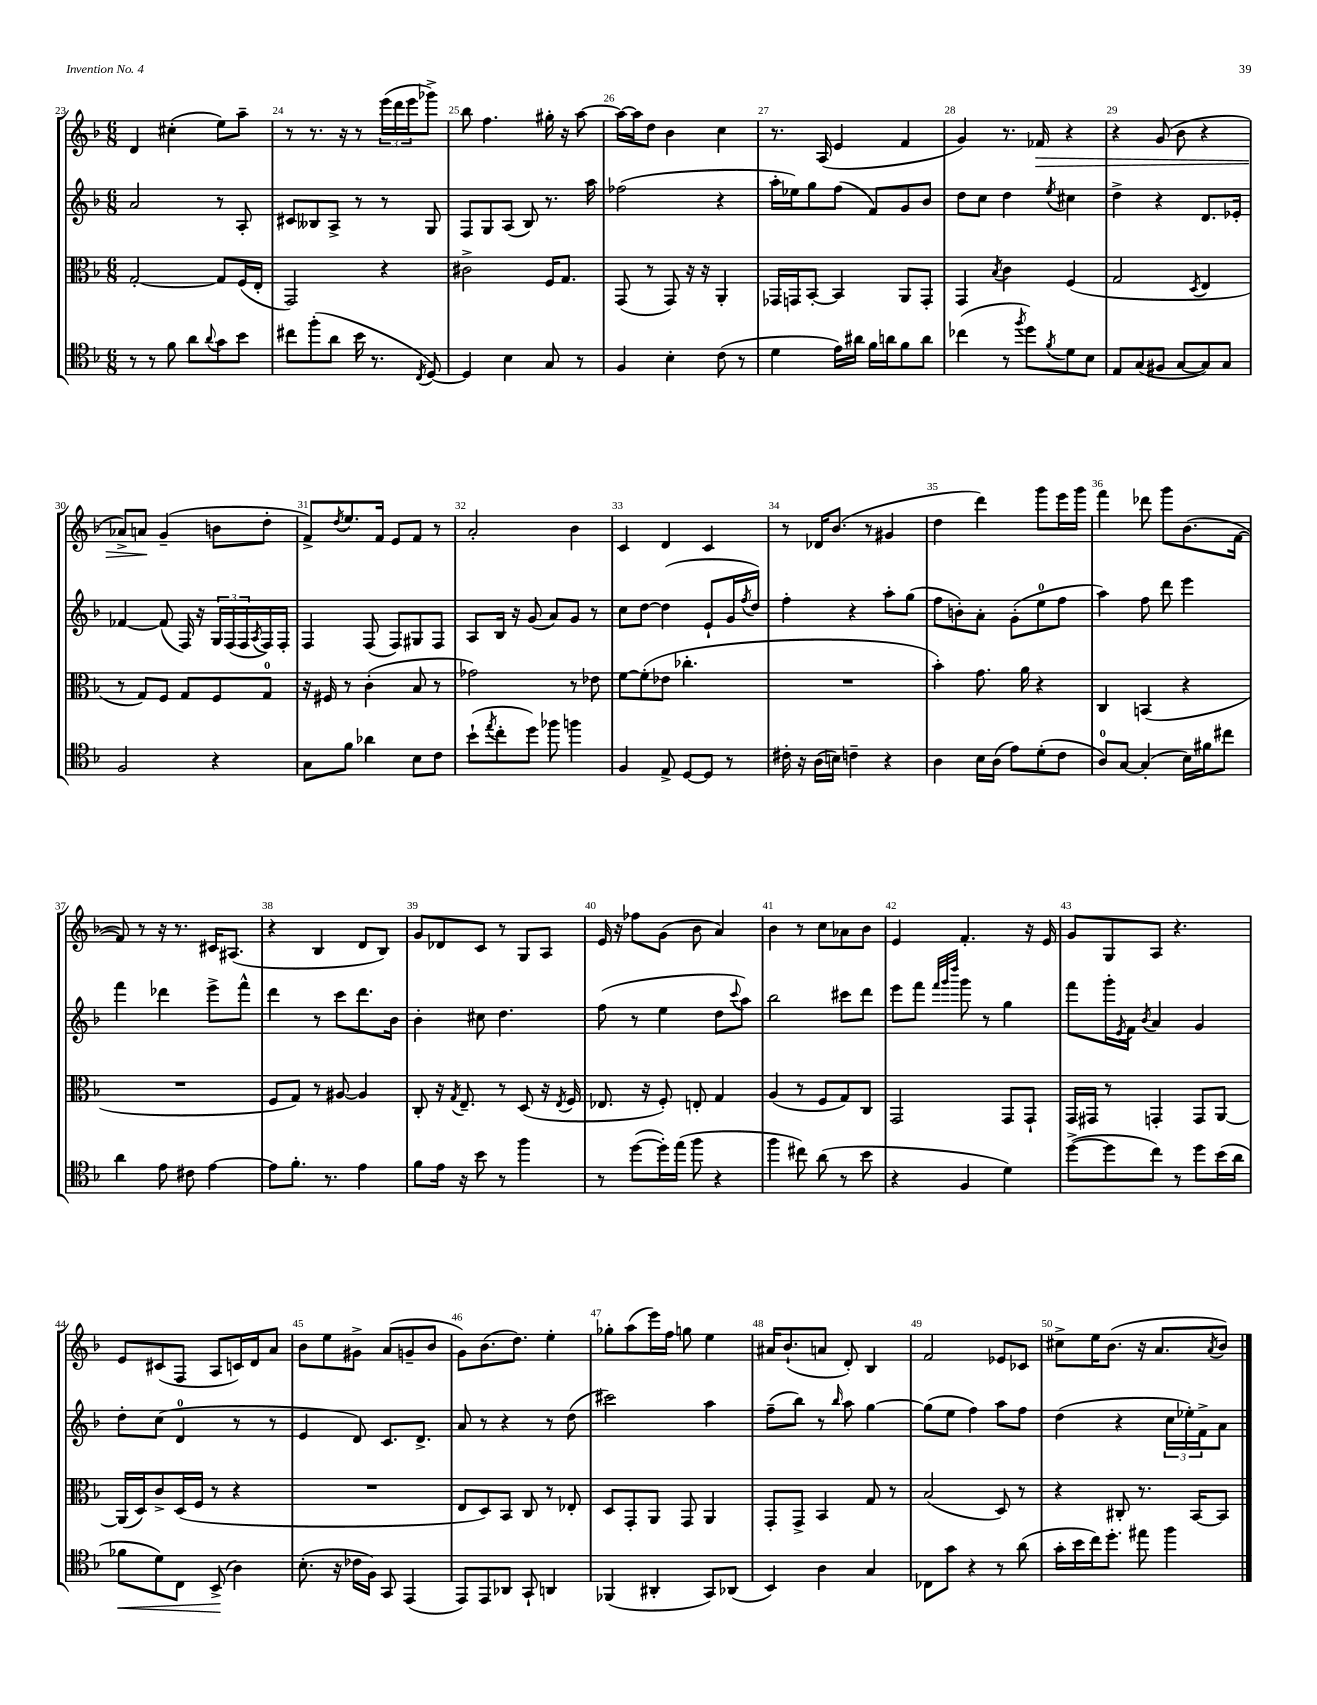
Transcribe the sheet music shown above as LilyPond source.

<<
\new StaffGroup <<
\new Staff = "s0" {
    \clef treble \key f \major \numericTimeSignature \time 6/8
    d'4 cis''4-.( e''8) a''8-- |
    r8 r8. r16 r8 \tuplet 3/2 { e'''16( d'''16 e'''16 } ges'''8->) |
    bes''8 f''4. gis''16-. r16 a''8~ |
    a''16~ a''16 d''8 bes'4 c''4 |
    r8. a16( e'4 f'4 |
    g'4) r8. fes'16\> r4 |
    r4 g'8( bes'8 r4 |
    aes'8->) a'8\! g'4--( b'8 d''8-. |
    f'8->) \acciaccatura { d''8 } e''8. f'16 e'8 f'8 r8 |
    a'2-. bes'4 |
    c'4 d'4 c'4 |
    r8 des'16 bes'8.( r8 gis'4 |
    d''4 d'''4) g'''8 e'''16 g'''16 |
    f'''4 des'''8 g'''8 bes'8.( f'16~ |
    f'8) r8 r16 r8. cis'16 ais8.( |
    r4 bes4 d'8 bes8) |
    g'8 des'8 c'8 r8 g8 a8 |
    e'16 r16 fes''8 g'8( bes'8 a'4) |
    bes'4 r8 c''8 aes'8 bes'8 |
    e'4 f'4.-. r16 e'16 |
    g'8 g8 a8 r4. |
    e'8 cis'8( f8 a8 c'16) d'16 a'8 |
    bes'8 e''8 gis'8-> a'8( g'8-- bes'8 |
    g'8) bes'8.( d''8.) e''4-. |
    ges''8-. a''8( e'''16) f''16 g''8 e''4 |
    ais'16 bes'8.-!( a'8 d'8-.) bes4 |
    f'2 ees'8 ces'8 |
    cis''8-> e''16 bes'8.( r16 a'8. \acciaccatura { a'8 } bes'8) \bar "|." |
}
\new Staff = "s1" {
    \clef treble \key f \major \numericTimeSignature \time 6/8
    a'2 r8 a8-. |
    cis'8 beses8 a8-> r8 r8 g8 |
    f8 g8 a8( bes8) r8. a''16 |
    fes''2( r4 |
    a''16-. ees''16) g''8 f''8( f'8) g'8 bes'8 |
    d''8 c''8 d''4 \acciaccatura { e''8 } cis''4 |
    d''4-> r4 d'8. ees'16-. |
    fes'4~ fes'8( f16) r16 \tuplet 3/2 { g16 f16( f16 } \acciaccatura { a8 } f16) f16-. |
    f4 f8( f8) gis8 f8 |
    a8 bes16 r16 g'8( a'8) g'8 r8 |
    c''8 d''8~ d''4( e'8-! g'16 \acciaccatura { f''8 } d''16) |
    f''4-. r4 a''8-. g''8( |
    f''8 b'8-.) a'8-. g'8-.( e''8-0 f''8 |
    a''4) f''8 d'''8 e'''4 |
    f'''4 des'''4 e'''8-> f'''8-^ |
    d'''4 r8 c'''8 d'''8. bes'16 |
    bes'4-. cis''8 d''4. |
    f''8( r8 e''4 d''8 \appoggiatura { c'''8 } a''8) |
    bes''2 cis'''8 d'''8 |
    e'''8 f'''8 \grace { f'''32 g'''32 d''''32 } g'''8 r8 g''4 |
    f'''8 g'''16-. \acciaccatura { e'8 } f'16 \acciaccatura { bes'8 } a'4 g'4 |
    d''8-. c''8( d'4-0 r8 r8 |
    e'4 d'8) c'8. d'8.-> |
    a'8 r8 r4 r8 d''8( |
    cis'''2) a''4 |
    f''8--( bes''8) r8 \grace { bes''16 } a''8 g''4~ |
    g''8( e''8 f''4) a''8 f''8 |
    d''4( r4 \tuplet 3/2 { c''16 ees''16-.) f'16-> } a'8 \bar "|." |
}
\new Staff = "s2" {
    \clef alto \key f \major \numericTimeSignature \time 6/8
    g2~-. g8 f16( e16-. |
    g,2) r4 |
    cis'2-> f16 g8. |
    g,8( r8 g,8) r16 r16 a,4-. |
    ges,16 g,16 bes,8~-. bes,4 a,8 g,8-. |
    g,4 \acciaccatura { bes8 } c'4 f4( |
    g2 \acciaccatura { d8 } e4 |
    r8 g8) f8 g8 f8 g8-0 |
    r16 fis16 r8 c'4-.( bes8 r8 |
    ges'2) r8 ees'8 |
    f'8~ f'8-.( ees'8 ces''4.-. |
    R2. |
    bes'4-.) g'8. a'16 r4 |
    c4 b,4( r4 |
    R2. |
    f8 g8) r8 ais8~ ais4 |
    c8-. r16 \acciaccatura { g8 } e8.-- r8 d8( r16 \acciaccatura { e8 } f16 |
    ees8. r16 f8-.) e8-. g4 |
    a4( r8 f8 g8) c8 |
    g,2 g,8 g,8-! |
    g,16 gis,16 r8 g,4-. g,8 a,8~ |
    a,16( d16) c'8-> d16( f16 r8 r4 |
    R2. |
    e8 d8) bes,8 c8 r8 ees8-. |
    d8 g,8-. a,8 g,8 a,4 |
    g,8-. g,8-> bes,4 g8 r8 |
    bes2( d8) r8 |
    r4 cis8-. r8. bes,16~ bes,8 \bar "|." |
}
\new Staff = "s3" {
    \clef tenor \key f \major \numericTimeSignature \time 6/8
    r8 r8 f'8 a'8 \appoggiatura { a'8 } g'8 bes'8 |
    cis''8 f''8-.( a'8 bes'16 r8. \acciaccatura { c8 } d8~) |
    d4 bes4 g8 r8 |
    f4 bes4-. c'8( r8 |
    d'4 e'16) ais'16 f'16 a'16 f'8 a'8 |
    ces''4( r8 \acciaccatura { f''8 } d''8) \acciaccatura { f'8 } d'8 bes8 |
    e8 g8( fis8 g8~ g8) g8 |
    f2 r4 |
    g8 f'8 aes'4 bes8 c'8 |
    bes'8-!( \acciaccatura { e''8 } c''8-. d''8) fes''8 f''4 |
    f4 e8-> d8~ d8 r8 |
    cis'16-. r16 a16( b16) c'4-- r4 |
    a4 bes16 a16( e'8) d'8-.( c'8 |
    a8-0) g8~ g4-.( bes16) fis'16 cis''8 |
    a'4 e'8 cis'8 e'4~ |
    e'8 f'8.-. r8. e'4 |
    f'8 e'16 r16 bes'8 r8 f''4 |
    r8 d''8~( d''16-.) e''16( f''8 r4 |
    f''4 cis''8) a'8( r8 bes'8 |
    r4 f4 d'4) |
    d''8~->( d''8 c''8) r8 d''8 bes'16( a'16 |
    fes'8\< d'8) c8 bes,8->\!( a4) |
    bes8.-.( r16 ces'16 f16) g,8 e,4( |
    e,8) e,8 aes,8 g,8-! a,4 |
    fes,4( ais,4-. g,8) aes,8( |
    bes,4) a4 g4 |
    ces8 g'8 r4 r8 a'8( |
    g'16-. bes'16 c''16) d''8.-. eis''8 f''4 \bar "|." |
}
>>
>>
\layout { \context { \Score currentBarNumber = #23 \override BarNumber.break-visibility = ##(#f #t #t) barNumberVisibility = #all-bar-numbers-visible } }
